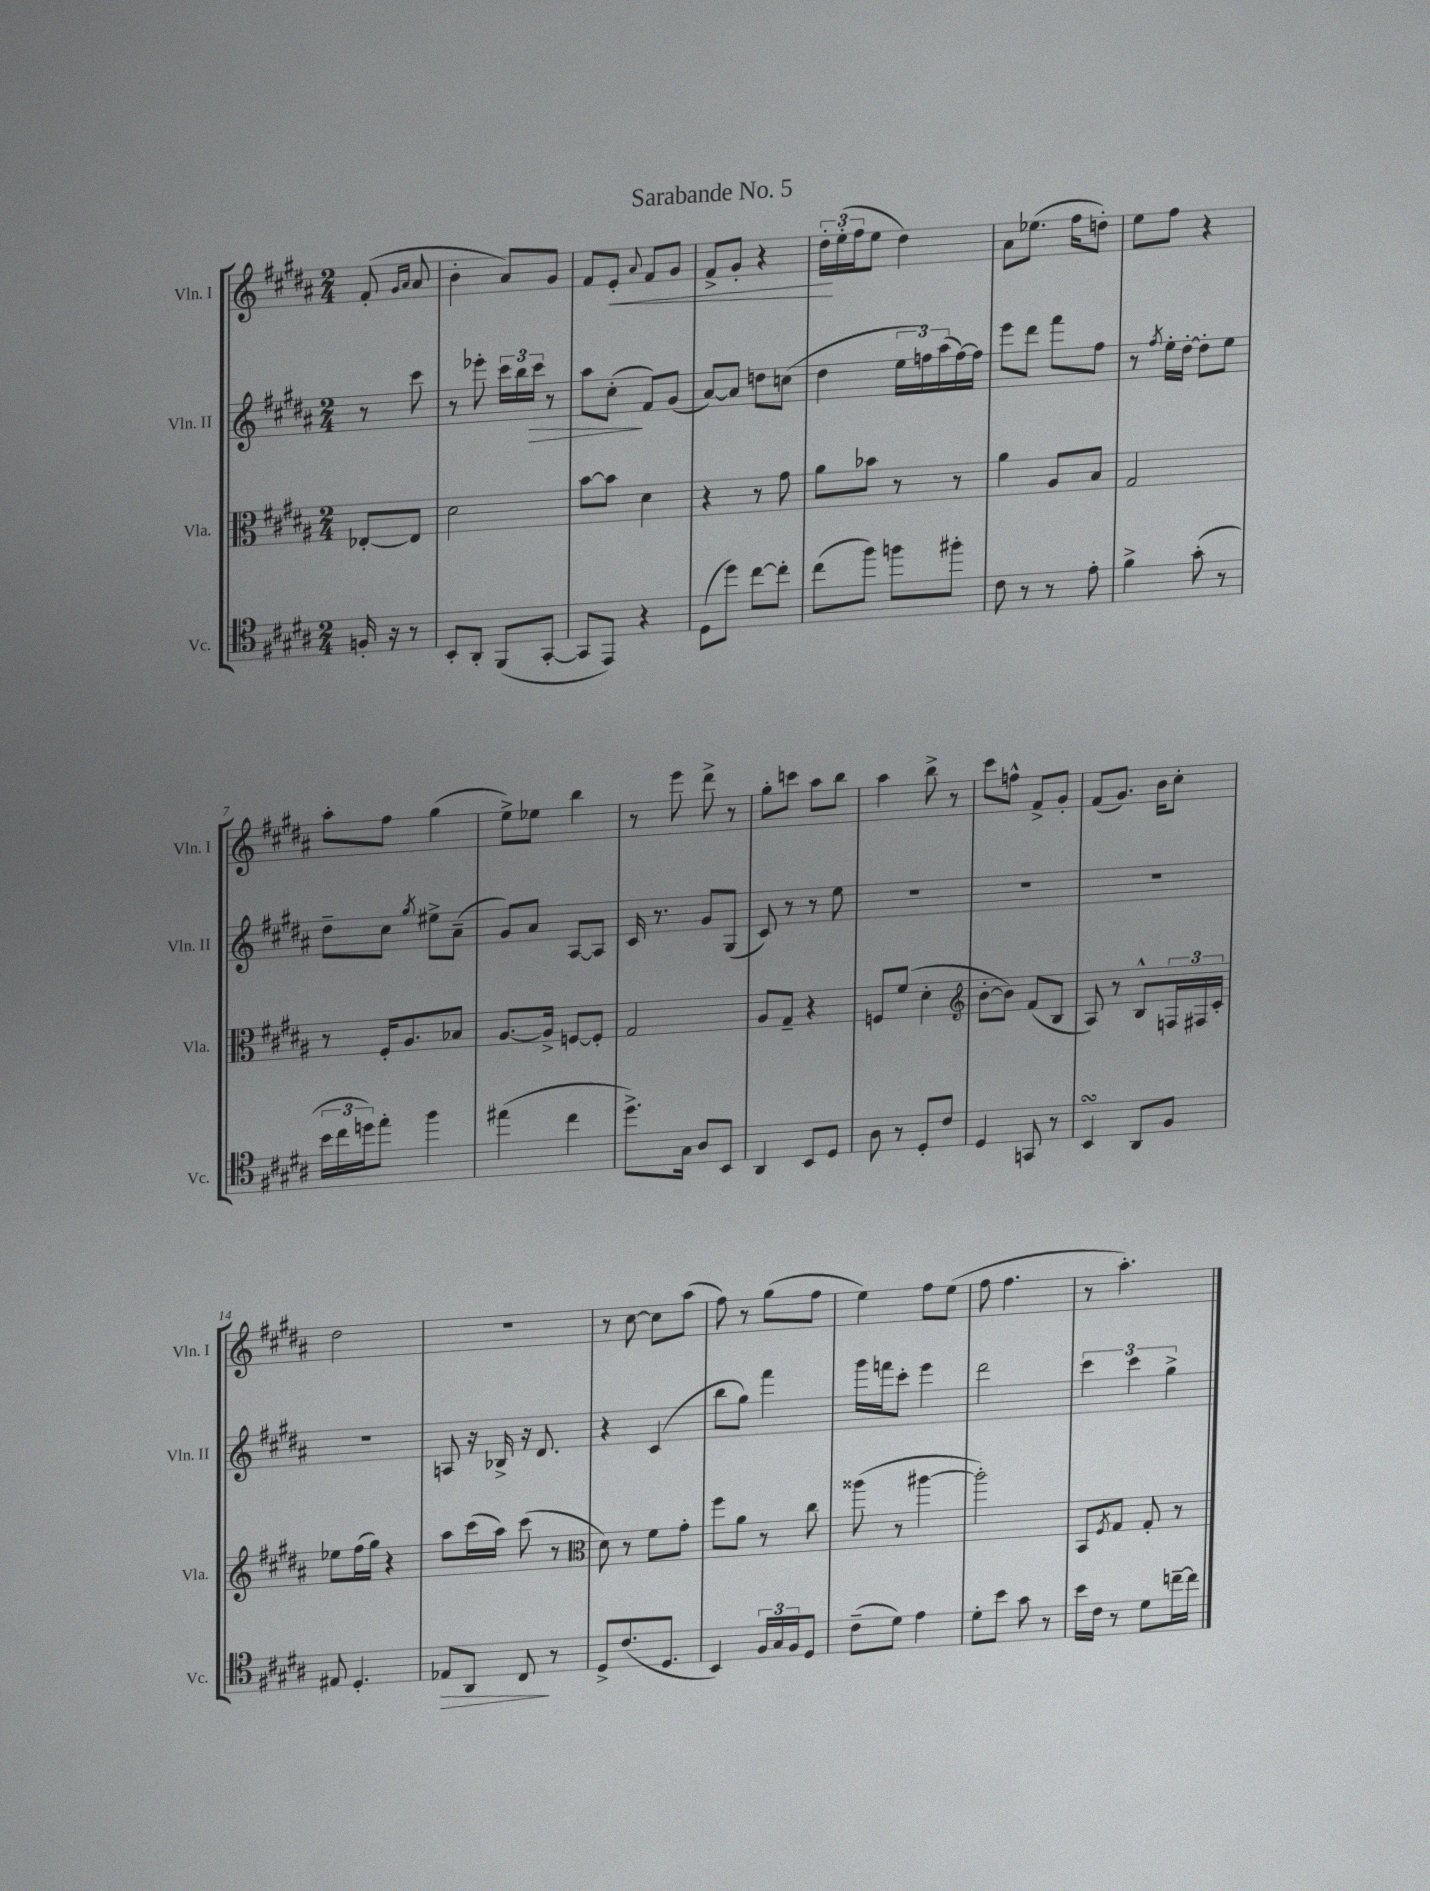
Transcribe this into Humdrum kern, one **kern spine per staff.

**kern	**kern	**kern	**kern
*staff4	*staff3	*staff2	*staff1
*clefC4	*clefC3	*clefG2	*clefG2
*k[f#c#g#d#a#]	*k[f#c#g#d#a#]	*k[f#c#g#d#a#]	*k[f#c#g#d#a#]
*M2/4	*M2/4	*M2/4	*M2/4
16F'	[8E-'	8r	(8f#'
16r	.	.	.
.	.	.	16qqg#
.	.	.	16qqa#
8r	8E-]	8ccc#	8a#
=	=	=	=
8BB'	2d#	8r	4b'
8AA#'	.	8eee-'	.
(8FF#	.	24ccc#	8a#)
.	.	24bb	.
.	.	24ccc#	.
[8GG#'	.	8r	8g#
=	=	=	=
8GG#]	[8b	8aa#	8f#
8EE)	8b]	(8cc#'	8e'
.	.	.	8qqa#
4r	4d#	8f#)	8f#
.	.	(8g#	8g#
=	=	=	=
(8D#	4r	[8a#)	8f#^
8dd#)	.	8a#]	8g#'
[8cc#	8r	8dd	4r
8cc#']	8g#	(8cc	.
=	=	=	=
(8cc#	8a#	4dd#	24dd#'
.	.	.	(24ee'
.	.	.	24ff#
8ff#)	8b-	.	8ee
8ff	8r	24ee	4dd#)
.	.	24ff)	.
.	.	(24aa#	.
8ff#'	8r	[16ff)	.
.	.	16ff]	.
=	=	=	=
8c#	4a#	8eee	8a#
8r	.	8ddd#	(8.ee-
8r	8A#	8fff#	.
.	.	.	16ff#
8e'	8B	8ff#	8dd')
=	=	=	=
4f#^	2G#	8r	8ee
.	.	8qff#	.
.	.	16ee'	8ff#
.	.	[16dd#'	.
(8g#'	.	8dd#']	4r
8r	.	8ee	.
=	=	=	=
24b	8r	8dd#~	8aa#'
24cc#	.	.	.
24dd)	.	.	.
8ee'	16F#'	8cc#	8ff#
.	8.A#	.	.
.	.	8qgg#	.
4ff#	.	8ee#^	(4gg#
.	8B-	(8a#~	.
=	=	=	=
(4ee#	[8.A#	8g#)	8ee^)
.	.	8a#	8ee-
.	16A#^]	.	.
4cc#	[8F	[8A#	4bb
.	8F']	8A#]	.
=	=	=	=
8.dd#^)	2G#	16c#	8r
.	.	8.r	.
.	.	.	8eee
16G#	.	.	.
8A#	.	8g#	8ddd#^
8BB	.	(8G#	8r
=	=	=	=
4AA#	8A#	8c#)	8gg#'
.	8G#~	8r	8ccc
8BB	4r	8r	8aa#
8D#	.	8ee	8bb
=	=	=	=
8A#	8F	2r	4aa#
8r	(8f#	.	.
8D#'	4d#'	.	8bb^
8c#	.	.	8r
=	=	=	=
*	*clefG2	*	*
4D#	[8b'	2r	8ccc#
.	8b])	.	8ff^^
8GG	(8f#	.	8f#^
8r	8B	.	8g#'
=	=	=	=
4BB	8A#)	2r	(8f#
.	8r	.	8.g#)
8AA#	8B^^	.	.
.	.	.	16b
8F#	24F	.	8cc#'
.	24F#	.	.
.	24c#'	.	.
=	=	=	=
8E#	8ee-	2r	2dd#
4.D#'	(16ff#	.	.
.	16gg#)	.	.
.	4r	.	.
=	=	=	=
8E-	8aa#	8A	2r
8AA#	(16ccc#	16r	.
.	16aa#)	16B-^	.
8C#	(8ccc#	16r	.
.	.	8.d#	.
8r	8r	.	.
=	=	=	=
*	*clefC3	*	*
8D#^	8d#)	4r	8r
(8.c#	8r	.	[8cc#
.	8f#	(4c#	8cc#]
8.D#	.	.	.
.	8g#'	.	(8aa#
=	=	=	=
4BB)	8ff#	8bb	8ff#)
.	8a#	8gg#)	8r
24F#	8r	4fff#	(8gg#
24G#	.	.	.
24F#	.	.	.
8D#	8cc#	.	8ff#
=	=	=	=
(8c#~	(8aa##	16ggg#	4ee)
.	.	16fff	.
8d#)	8r	8ccc#'	.
4e	[4aa#	4eee	8ff#
.	.	.	(8ee
=	=	=	=
8d#'	2aa#'])	2ddd#	8ff#
8b	.	.	4.ff#
8g#	.	.	.
8r	.	.	.
=	=	=	=
16b	8BB	6ccc#	8r
16c#	.	.	.
.	8qF#	.	.
8r	8G#	.	4.aa#')
.	.	6ccc#	.
8d#	8G#'	.	.
.	.	6gg#^	.
[16cc~	8r	.	.
16cc]	.	.	.
==	==	==	==
*-	*-	*-	*-
